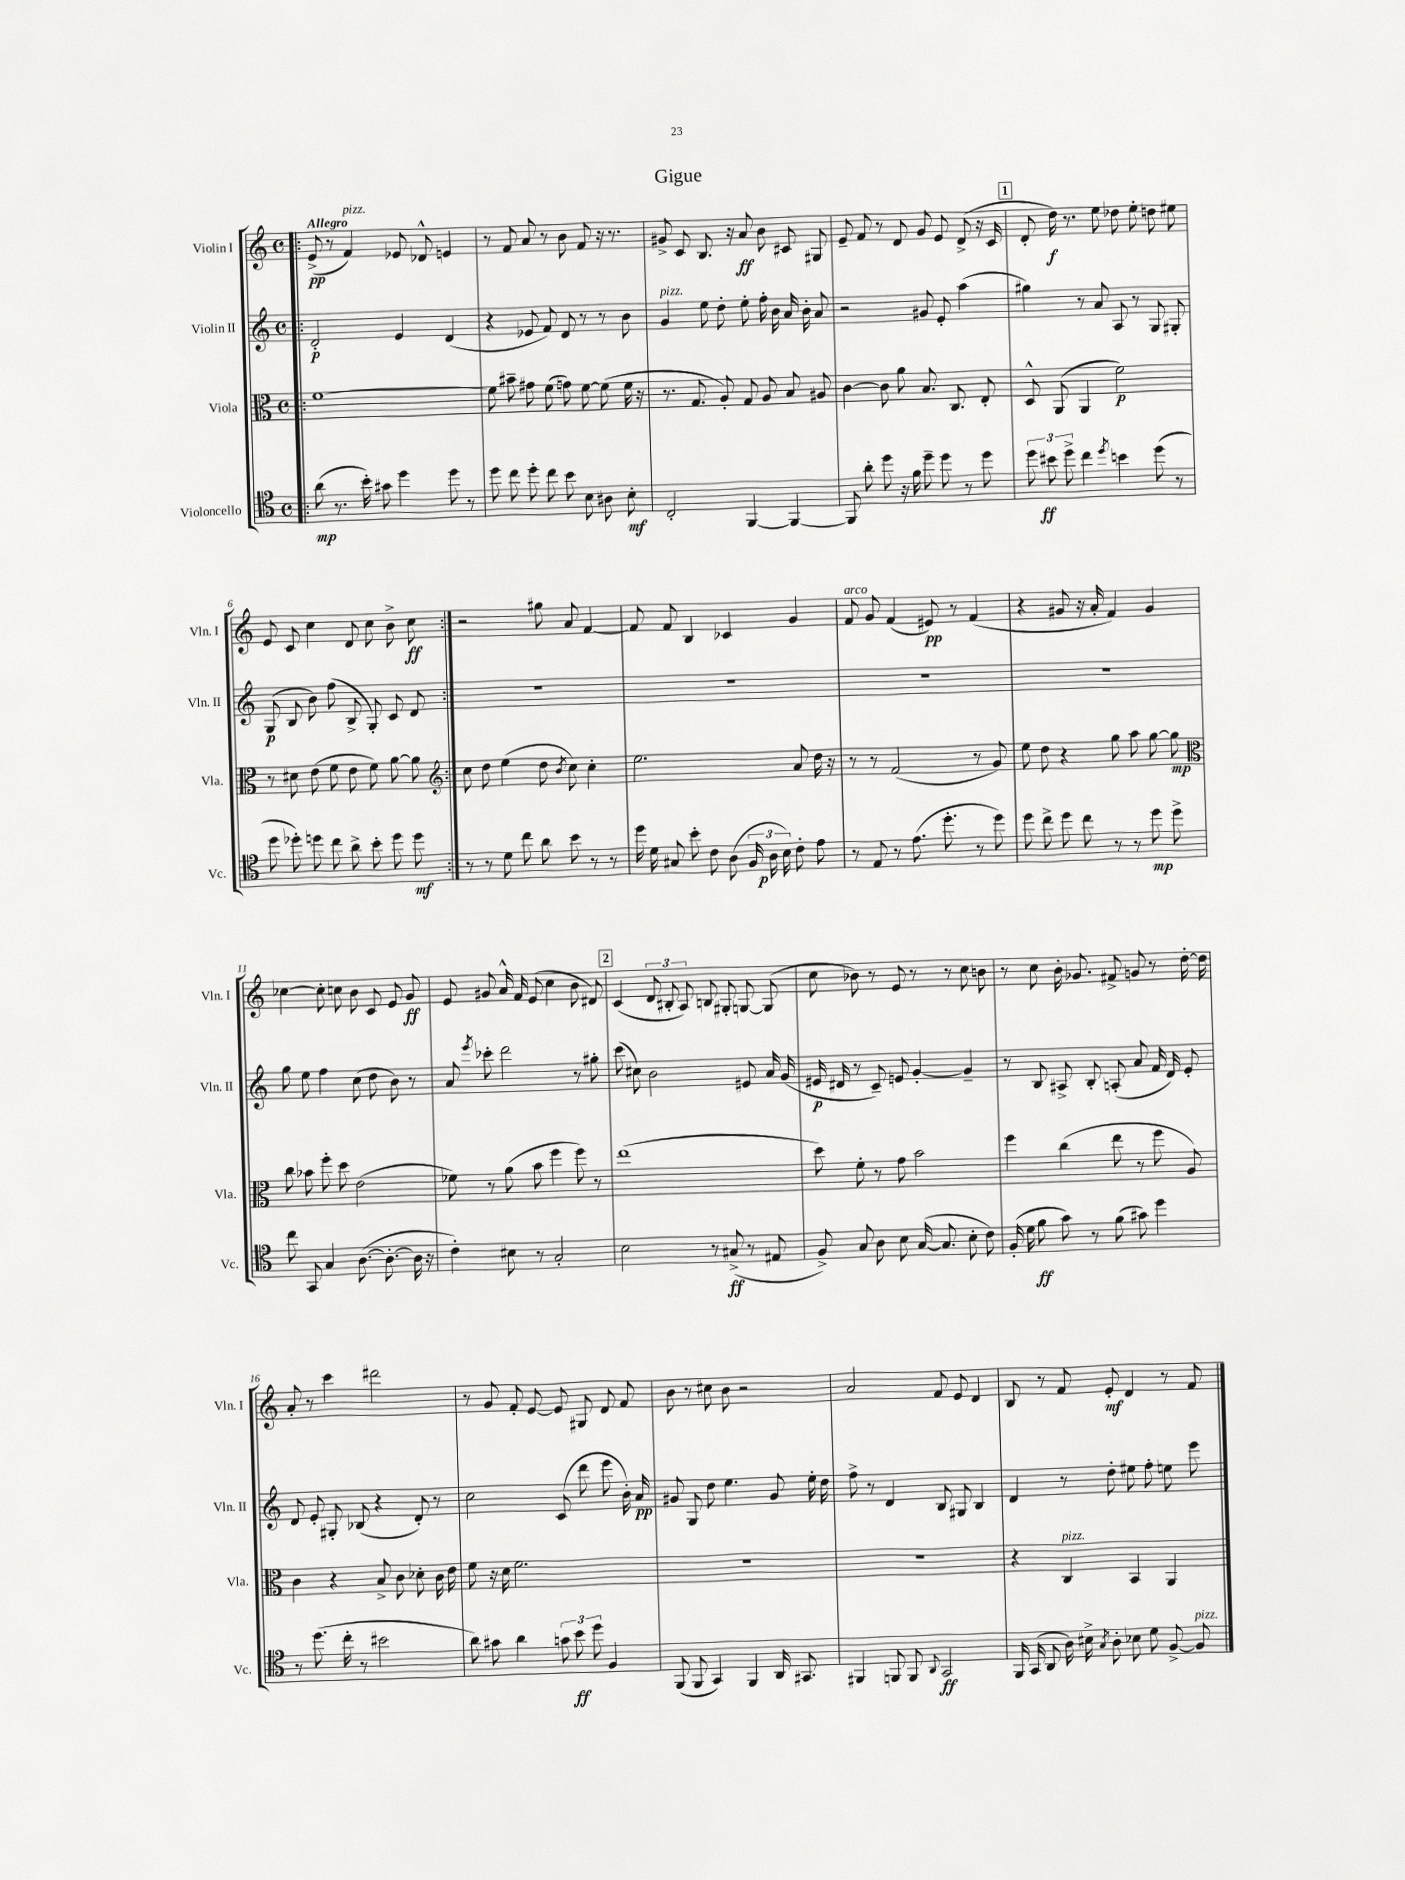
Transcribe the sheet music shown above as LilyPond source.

\header { title = "Gigue" }
<<
\new StaffGroup <<
\new Staff = "s0" \with { instrumentName = "Violin I" shortInstrumentName = "Vln. I" } {
    \clef treble \key c \major \defaultTimeSignature \time 4/4 \tempo "Allegro"
    \autoBeamOff \repeat volta 2 { \bar ".|:" e'8->\pp( r8 f'4^\markup { \italic "pizz." }) ees'8 des'8-^ e'4 |
    r8 f'8 a'8 r8 b'8 f'8 r16 r8. |
    gis'8-> c'8 b8. r16 a'8\ff b'8 cis'8 gis8 |
    e'8-- f'8 r8 d'8 g'8 e'8 d'8->( r16 c'16 |
    \mark \markup { \box "1" } d'8-. d''16\f) r8. e''8 des''8 e''8-. d''8 eis''8 |
    e'8 c'8 c''4 d'8 c''8 b'8-> c''8\ff | }
    r2 gis''8 a'8 f'4~ |
    f'8 f'8 b4 ces'4 g'4 |
    f'8^\markup { \italic "arco" } g'8 f'4( eis'8\pp) r8 f'4( |
    r4 gis'8 r16 a'16-. f'4) gis'4 |
    ces''4~ ces''8-. c''8 b'8 c'8 e'8 g'8\ff |
    e'8 gis'8 a'16-^ f'16 e'8( c''4 b'8 dis'8) |
    \mark \markup { \box "2" } c'4( \tuplet 3/2 { d'8 bis8-. a8) } b8 gis8-. g8~ g8( |
    c''8 bes'8) r8 e'8 r8 r8 c''8 b'8 |
    r8 c''8 b'16-. ges'8. fis'8-> g'8 r8 d''16~-. d''16 |
    a'8-. r8 c'''4 dis'''2 |
    r8 g'8 f'8-. e'8~ e'8 gis8 d'8 f'8 |
    b'8 r8 cis''8 b'8 r2 |
    a'2 f'8 e'8 d'4 |
    b8 r8 f'8 e'8-.\mf d'4 r8 f'8 \bar "|." |
}
\new Staff = "s1" \with { instrumentName = "Violin II" shortInstrumentName = "Vln. II" } {
    \clef treble \key c \major \defaultTimeSignature \time 4/4
    \autoBeamOff \repeat volta 2 { \bar ".|:" d'2-.\p e'4 d'4( |
    r4 ees'8 f'8) d'8 r8 r8 b'8 |
    g'4^\markup { \italic "pizz." } e''8 d''8-. e''8-. f''16-. b'16 a'16 b'16-. a'8 |
    r2 gis'8 e'8-. a''4( |
    \mark \markup { \box "1" } gis''4) r8 a'8 a8 r8 g8 gis8-. |
    g8\p( b8 b'8) f''8( b8-> g8-.) c'8 d'8 | }
    R1 |
    R1 |
    R1 |
    R1 |
    g''8 e''8 f''4 c''8( d''8 b'8) r8 |
    a'8 \acciaccatura { e'''8 } ces'''8-. d'''2 r8 gis''8-. |
    \mark \markup { \box "2" } c'''8( cis''8) b'2 eis'8 a'16 g'16( |
    eis'16\p dis'16 r8 c'8--) e'8 g'4~-. g'4-- |
    r8 b8 ais8-> b8-. a8-.( a'8 f'16 d'16) e'8-. |
    d'8 e'8-. gis8-. bes8( r4 d'8-.) r8 |
    c''2 c'8( d'''8 e'''8 b'16-.) a'16\pp |
    gis'8 g8 d''8 e''4. gis'8 e''16-. d''16 |
    f''8-> r8 d'4 b8 gis8 b4 |
    d'4 r8 d''8-. eis''8 f''8-. e''8 e'''8 \bar "|." |
}
\new Staff = "s2" \with { instrumentName = "Viola" shortInstrumentName = "Vla." } {
    \clef alto \key c \major \defaultTimeSignature \time 4/4
    \autoBeamOff \repeat volta 2 { \bar ".|:" f'1~ |
    f'8 bis'8-- gis'8 f'8( g'8) f'8~ f'8( f'16 r16 |
    r8. g8. a8-.) g8 a8 b8 ais8 |
    c'4~ c'8 a'8 b8. c8. e8-. |
    \mark \markup { \box "1" } d8-^ a,8( a,4 f'2\p) |
    r8 dis'8 e'8( f'8 e'8 f'8) a'8~ a'8 | }
    \clef treble c''8 d''8 e''4( d''8 \acciaccatura { b'8 } c''8) c''4-. |
    e''2. a'8 d''16 r16 |
    r8 r8 f'2( r8 g'8) |
    e''8 d''8 r4 g''8 a''8 g''8~ g''8\mp |
    \clef alto c''8 bes'8 f''8-. d''8 e'2( |
    fes'8) r8 a'8( b'8 f''4 f''8) r8 |
    \mark \markup { \box "2" } e''1( |
    d''8) f'8-. r8 g'8 b'2 |
    f''4 c''4( e''8 r8 f''8 a8) |
    c'4 r4 b8-> c'8 des'8-. c'16 e'16 |
    f'8 r16 d'16 f'2. |
    R1 |
    R1 |
    r4 c4^\markup { \italic "pizz." } b,4 a,4 \bar "|." |
}
\new Staff = "s3" \with { instrumentName = "Violoncello" shortInstrumentName = "Vc." } {
    \clef tenor \key c \major \defaultTimeSignature \time 4/4
    \autoBeamOff \repeat volta 2 { \bar ".|:" a'8\mp( r8. b'16-.) gis'8 d''4 d''8 r8 |
    d''8 c''8 d''8-. c''8 b'8 b8 ais8 b8-.\mf |
    c2-. f,4~ f,4~ |
    f,8 a'8-. d''8 r16 f'16 d''8-- d''8 r8 d''8 |
    \mark \markup { \box "1" } \tuplet 3/2 { d''8 bis'8\ff d''8-> } c''4 \acciaccatura { d''8 } b'4 d''8( r8 |
    d''8 des''8-.) d''8 c''8 a'8-> b'8-. d''8 d''8\mf | }
    r8 r8 d'8 c''8 a'8 b'8 r8 r8 |
    d''16 d'16 gis8 b'8-. c'8 a8( \tuplet 3/2 { f16 a16\p b16) } c'8-. e'8 |
    r8 e8 r8 e'8.( d''8.-. r8 d''8) |
    d''8 c''8-> d''8 c''8 r8 r8 d''8\mp d''8-> |
    c''8 g,8 g4 a8.~( a8.~-. a16 r16 |
    c'4-.) bis8 r8 g2-. |
    \mark \markup { \box "2" } b2 r8 gis8->\ff( r8 eis8 |
    f8->) g8 a8 b8 g16~( g8. b8-. c'8) |
    f16-.( d'16 f'8\ff g'8) r8 f'8( gis'8) d''4 |
    r8 d''8.( c''16-. r8 bis'2 |
    a'8) gis'8 a'4 \tuplet 3/2 { g'8 b'8\ff d''8 } f4 |
    f,8( f,8 g,4) f,4 a,16 gis,8. |
    fis,4 f,8 f,8 \appoggiatura { a,8 } g,2\ff |
    f,16 g,16( a,8 a16) bis16-> \acciaccatura { g8 } a8-. bes8 d'8 f8~-> f8^\markup { \italic "pizz." } \bar "|." |
}
>>
>>
